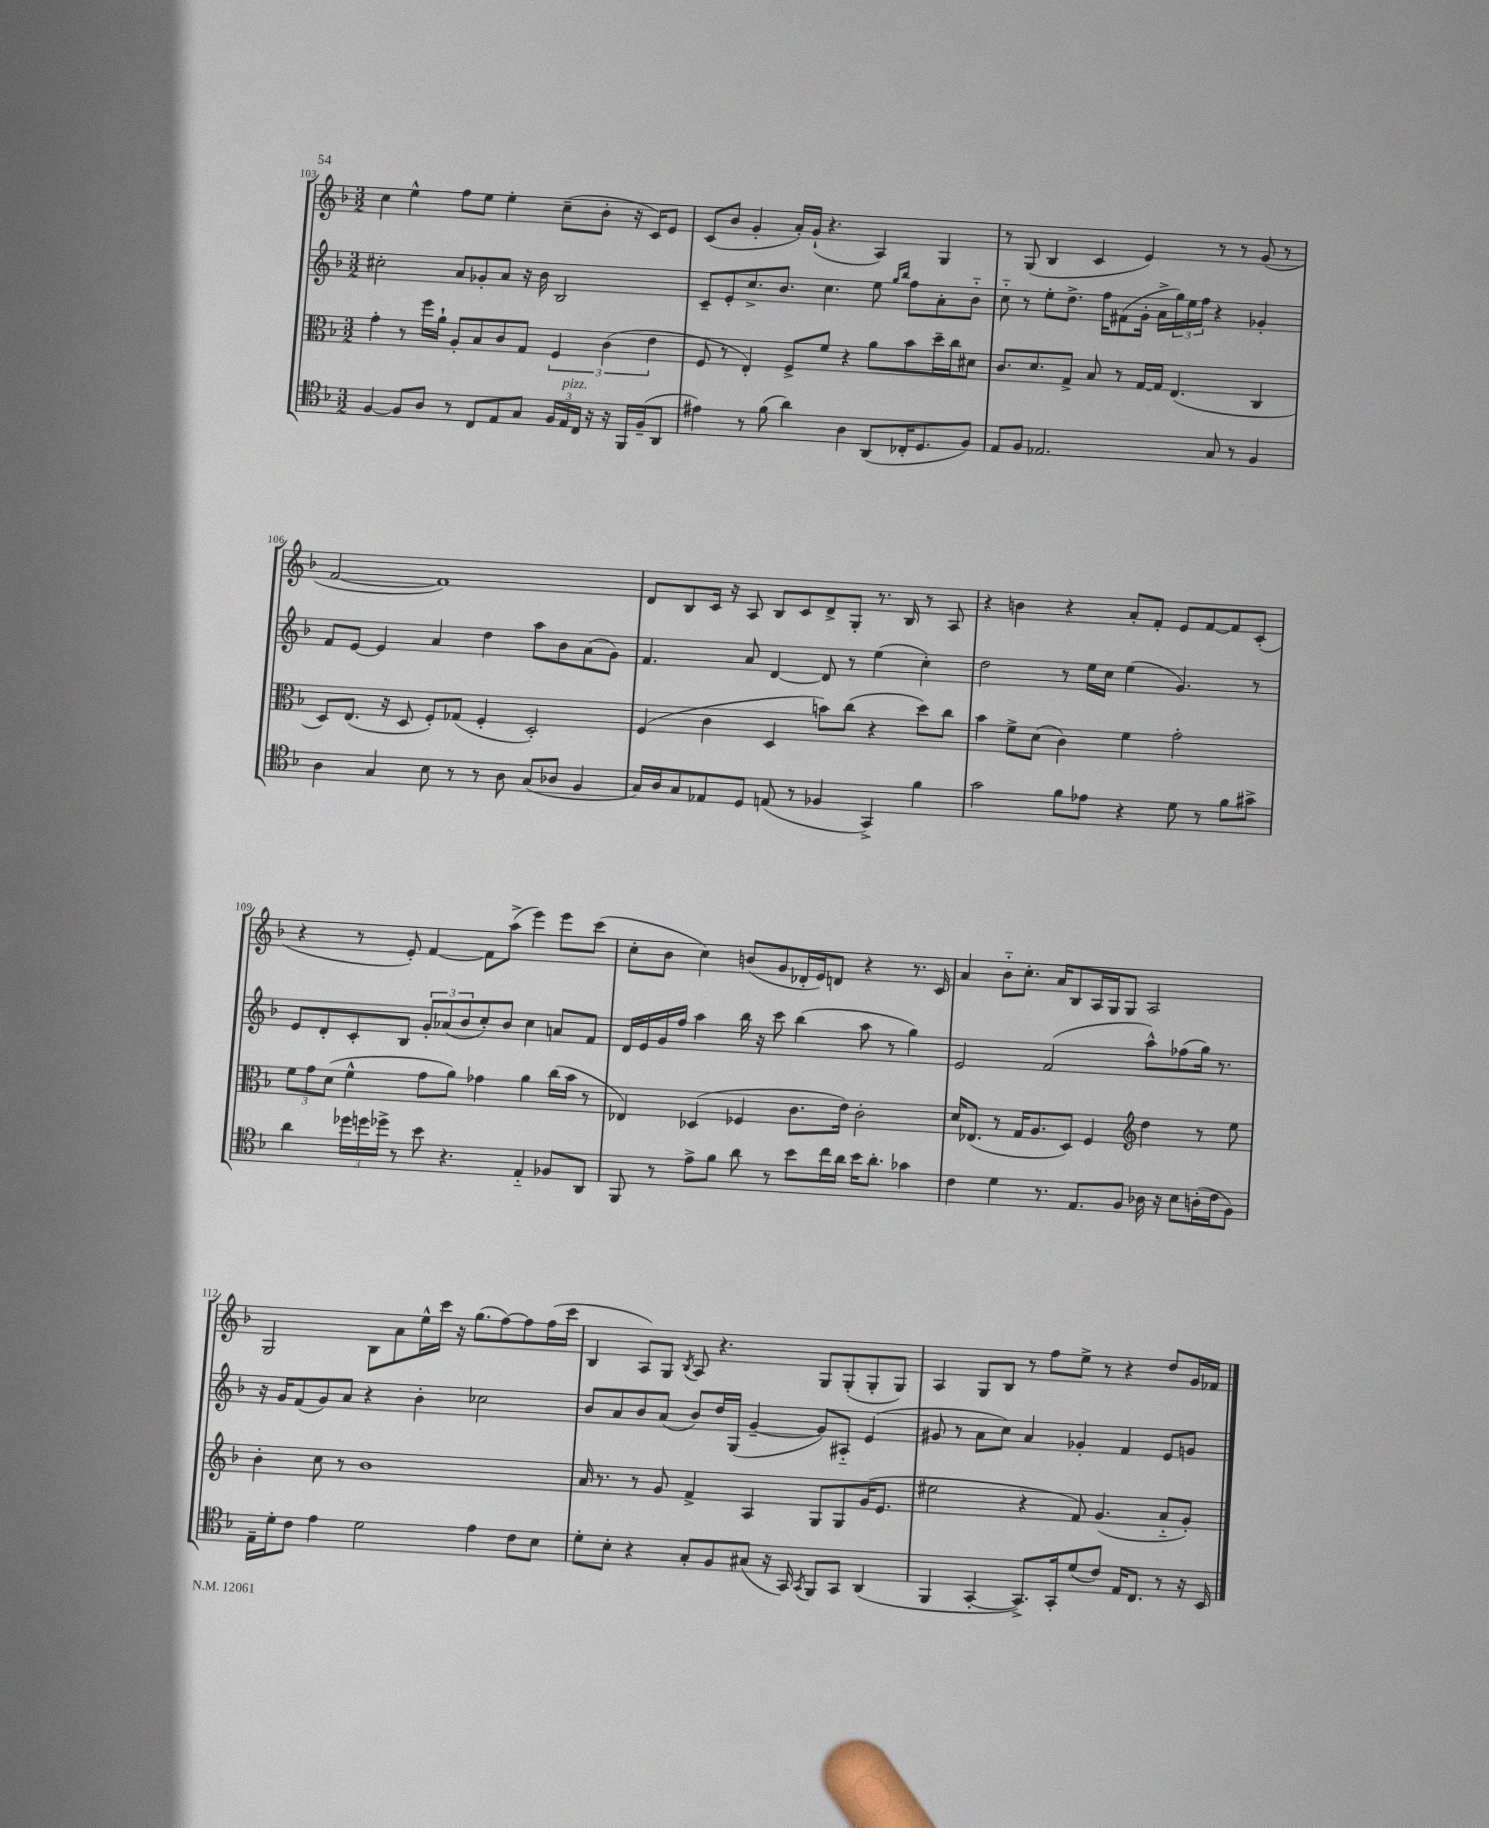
<<
\new StaffGroup <<
\new Staff = "s0" {
    \clef treble \key f \major \numericTimeSignature \time 3/2
    c''4 e''4-^ f''8 e''8 e''4-. c''8--( bes'8-. r16 c'16) e'8 |
    c'8( bes'8 g'4-. a'16-.) g'16-!( r4. a4) g4 |
    r8 g8( bes4 c'4 e'4) r8 r8 g'8( r8 |
    f'2~ f'1) |
    d'8 bes8 c'16 r16 a8 bes8 c'8 d'8-> g8-. r8. bes16 r8 a8 |
    r4 b'4 r4 a'8-. f'8-. e'8 f'8~ f'8 c'8-.( |
    r4 r8 e'8-.) f'4~ f'8 a''8->( e'''4) e'''8 c'''8( |
    c''8-. bes'8 c''4) b'8( g'8 des'16-. e'16) d'8 r4 r8. c'16 |
    a'4 bes'8-_ c''8.-. a'16 bes8 a16 g16 g8 a2 |
    g2 bes8 a'8 e''16-^ c'''16 r16 g''8.( f''8~) f''8 f''16( c'''16 |
    bes4 a8) g8 \acciaccatura { bes8 } a8 r4. g8 g8-.( g8-. g8) |
    a4 g8 bes8 r8 f''8 e''8-> r8 r4 d''8 g'16 fes'16 \bar "|." |
}
\new Staff = "s1" {
    \clef treble \key f \major \numericTimeSignature \time 3/2
    cis''2-. a'8 ges'8-. a'8 r16 bes'16 bes2 |
    c'8-- e'8-. c''8.-> bes'8. c''4. e''8 \grace { g''16 bes''16 } f''8 a'8-. bes'8-_ |
    c''8-_ r8 e''8-. d''8.-> f''16 fis'8( g'16-. a'16-> \tuplet 3/2 { g''16) e''16 f''16 } r4 ges'4-. |
    f'8 e'8~ e'4 a'4 d''4 a''8 bes'8 a'8( g'8) |
    f'4. a'8 d'4~ d'8 r8 e''4( c''4-.) |
    d''2 r8 e''16 c''16 e''4( g'4.) r8 |
    e'8 d'8-. c'8-. bes8 \tuplet 3/2 { g'8-. aes'8( bes'8 } c''8-.) bes'8 c''4 a'8 f'8 |
    d'16 e'16 g'16 f''16 a''4 bes''16 r16 c'''8 bes''4( a''8 r8 g''4) |
    e'2 f'2( a''8-^) fes''8( g''16) r8. |
    r16 g'16 f'8( g'8) a'8 r4 bes'4-. ces''2 |
    bes'8 a'8 bes'8 a'8( bes'8) d''16 g16( g'4~-- g'8) ais8-_ e'4( |
    gis'8 r8 a'8 c''8) a'4 ges'4-. f'4 e'8 g'8 \bar "|." |
}
\new Staff = "s2" {
    \clef alto \key f \major \numericTimeSignature \time 3/2
    g'4-. r8 f''16 a'16-! a8-. bes8 c'8 g8 \tuplet 3/2 { f4 c'4( e'4 } |
    f8 r8 e4-.) f8-> f'8 r4 a'8 bes'8 d''16-- c''16 dis'8 |
    c'8. d'8. g8-> bes8 r8 g16~ g16 e4.( c4 |
    d8) e8.( r16 d8 f8-.) ges8( f4-. d2-.) |
    f4( c'4 d4 b'8) c''8( r4 d''8) c''8 |
    bes'4 f'8-> d'8( c'4) f'4 g'2-. |
    \tuplet 3/2 { f'8 g'8 d'8( } f'4-^ g'8 a'8) ges'4 a'4 c''16( bes'16 r8 |
    ees4) des4( fes4 c'8. e'16) c'2-. |
    d'16 ees8.( r8 g16 a8. d8) f4 \clef treble d''4 r8 e''8 |
    bes'4-. c''8 r8 bes'1 |
    a'16 r8. r8 g'8 f'4-> a4 g8 g8 g'16( e'8. |
    eis''2 r4 f'8) g'4.( a'8-_ g'8-.) \bar "|." |
}
\new Staff = "s3" {
    \clef tenor \key f \major \numericTimeSignature \time 3/2
    f4~ f8 a8 r8 c8 e8 g8 \tuplet 3/2 { f16 e16^\markup { \italic "pizz." } c16 } r16 r16 f,16 f16--( a,8 |
    eis'4) r8 f'8( a'4) a4 a,8( ces16-. d8. f8) |
    e8 f8 ees2. g8 r8 f4 |
    a4 g4 bes8 r8 r8 a8 g8( aes8 f4 |
    g16) a16 g8 ees8 d8 e8( r8 fes4 g,4->) f'4 |
    g'2 f'8 ees'8 r4 d'8 r8 f'8 gis'8-> |
    a'4 \tuplet 3/2 { des''16 d''16 des''16-> } r8 bes'8 r4. e4-_ fes8 a,8 |
    f,8 r8 e'8-> f'8 a'8 r8 bes'8 c''16 a'16 bes'16 a'8.-. ges'4 |
    c'4 d'4 r8. e8. f8 aes16 r16 bes8 a16-.( c'16 f8) |
    e16-- d'16-. c'8 e'4 d'2 e'4 c'8 bes8 |
    d'8-. bes8-. r4 g8-. f8 gis8( r16 g,16) \acciaccatura { g,8 } f,8 g,8 a,4( |
    f,4 g,4~-. g,8.->) g,16-. d'8( c'8) e16 c8. r8 r16 bes,16 \bar "|." |
}
>>
>>
\layout { \context { \Score currentBarNumber = #103 } }
